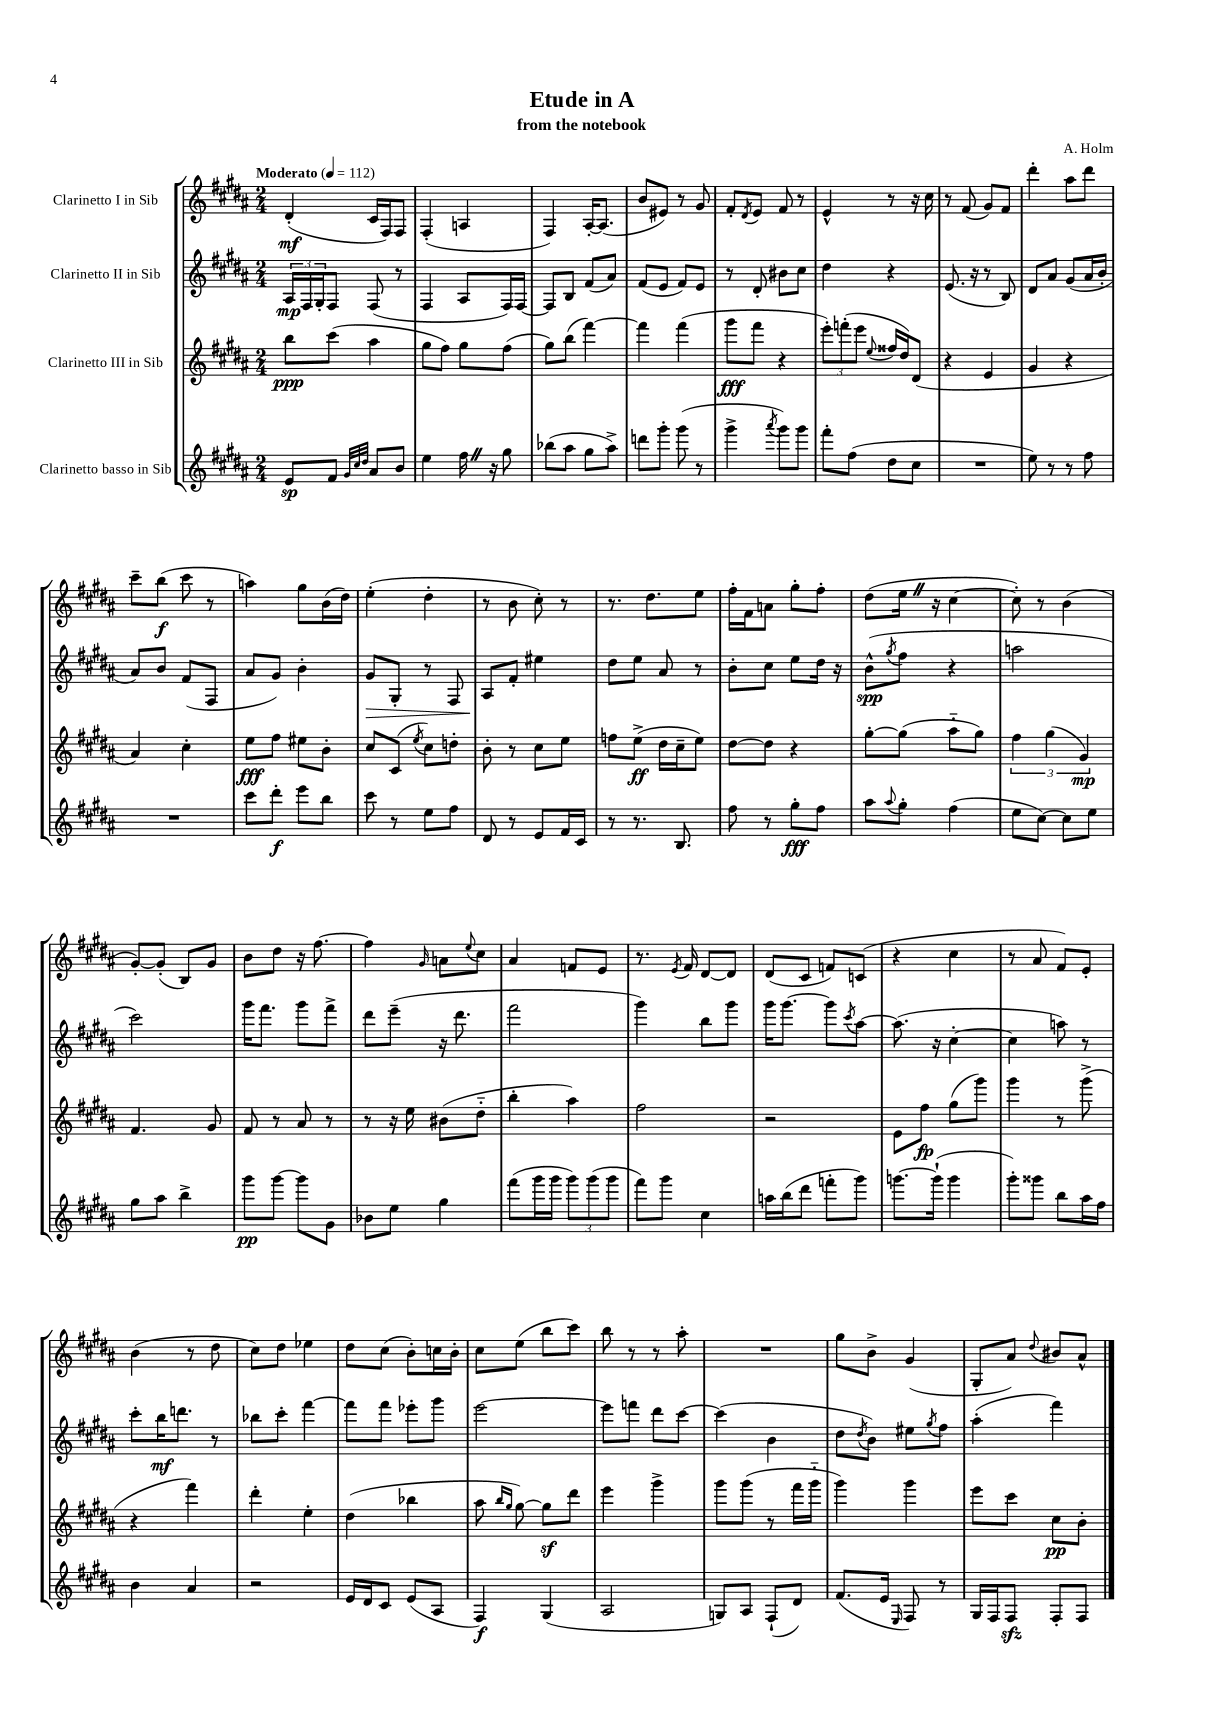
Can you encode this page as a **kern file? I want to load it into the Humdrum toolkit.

**kern	**kern	**kern	**kern
*staff4	*staff3	*staff2	*staff1
*clefG2	*clefG2	*clefG2	*clefG2
*k[f#c#g#d#a#]	*k[f#c#g#d#a#]	*k[f#c#g#d#a#]	*k[f#c#g#d#a#]
*M2/4	*M2/4	*M2/4	*M2/4
*MM112	*MM112	*MM112	*MM112
8e	8bb	24A#	(4d#'
.	.	24F#	.
.	.	24G#'	.
8f#	(8ccc#	8F#	.
32qqg#	.	.	.
32qqcc#	.	.	.
32qqdd#	.	.	.
8a#	4aa#	(8F#	16c#
.	.	.	16F#)
8b	.	8r	8F#
=	=	=	=
4ee	8gg#	4F#	(4F#'
.	8ff#)	.	.
16ff#	8gg#	8A#	4A
16r	.	.	.
8gg#	(8ff#	16F#)	.
.	.	[16F#	.
=	=	=	=
(8bb-	8gg#)	8F#]	4F#)
8aa#	(8bb	8B	.
8gg#	[4fff#)	(8f#	[16A#'
.	.	.	(8.A#]
8aa#^)	.	8a#)	.
=	=	=	=
8ddd	4fff#]	(8f#	8b
8ggg#'	.	8e	8e#)
(8ggg#	(4fff#	8f#)	8r
8r	.	8e	8g#
=	=	=	=
4ggg#^	8ggg#	8r	8f#'
.	.	.	8qd#
.	8fff#	8d#'	8e
8qaaa#	.	.	.
8ggg#)	4r	8b#	8f#
8ggg#	.	8cc#	8r
=	=	=	=
8fff#'	12eee')	4dd#	4e^^
.	(12fff'	.	.
(8ff#	.	.	.
.	12eee	.	.
.	8qqee	.	.
8dd#	16ff##	4r	8r
.	16dd#)	.	.
8cc#	(8d#	.	16r
.	.	.	16cc#
=	=	=	=
2r	4r	(8.e	8r
.	.	.	(8f#
.	.	16r	.
.	4e	8r	8g#)
.	.	8B)	8f#
=	=	=	=
8ee)	4g#	8d#	4ddd#'
8r	.	8a#	.
8r	4r	(8g#	8aa#
8ff#	.	16a#	8ddd#
.	.	16b'	.
=	=	=	=
2r	4a#)	8a#)	8ccc#~
.	.	8b	(8bb
.	4cc#'	(8f#	8ccc#
.	.	8F#	8r
=	=	=	=
8ccc#	8ee	8a#	4aa)
8ddd#'	8ff#	8g#)	.
8eee	8ee#	4b'	8gg#
8bb	8b'	.	(16b
.	.	.	16dd#)
=	=	=	=
8ccc#	8cc#	8g#	(4ee'
8r	(8c#	8G#'	.
.	8qee	.	.
8ee	8cc#)	8r	4dd#'
8ff#	8dd'	8F#	.
=	=	=	=
8d#	8b'	8A#	8r
8r	8r	8f#'	8b
8e	8cc#	4ee#	8cc#')
16f#	8ee	.	8r
16c#	.	.	.
=	=	=	=
8r	8ff	8dd#	8.r
8.r	(8ee^	8ee	.
.	.	.	8.dd#
.	16dd#	8a#	.
8.B	16cc#~	.	.
.	8ee)	8r	8ee
=	=	=	=
8ff#	[8dd#	8b'	16ff#'
.	.	.	16f#
8r	8dd#]	8cc#	8a
8gg#'	4r	8ee	8gg#'
8ff#	.	16dd#	8ff#'
.	.	16r	.
=	=	=	=
8aa#	[8gg#'	(8b^^	(8dd#
8qqaa#	.	8qgg#	.
8gg#'	(8gg#]	8ff#	16ee
.	.	.	16r
(4ff#	8aa#'~	4r	[4cc#
.	8gg#)	.	.
=	=	=	=
8ee	6ff#	2aa	8cc#'])
[8cc#)	.	.	8r
.	(6gg#	.	.
8cc#]	.	.	(4b
.	6g#)	.	.
8ee	.	.	.
=	=	=	=
8gg#	4.f#	2ccc#)	[8g#')
8aa#	.	.	(8g#']
4bb^	.	.	8B)
.	8g#	.	8g#
=	=	=	=
8ggg#	8f#	16ggg#	8b
.	.	8.fff#	.
[8ggg#	8r	.	8dd#
8ggg#]	8a#	8ggg#	16r
.	.	.	[8.ff#
8g#	8r	8fff#^	.
=	=	=	=
8b-	8r	8ddd#	4ff#]
8ee	16r	(8eee~	.
.	16ee	.	.
.	.	.	16qqg#
4gg#	(8b#	16r	8a
.	.	8.ddd#	.
.	.	.	8qqee
.	8dd#'~	.	8cc#
=	=	=	=
(8fff#	4bb'	2fff#	4a#
16ggg#	.	.	.
16ggg#	.	.	.
12ggg#)	4aa#)	.	8f
(12ggg#	.	.	.
.	.	.	8e
12ggg#	.	.	.
=	=	=	=
8fff#)	2ff#	4ggg#)	8.r
8ggg#	.	.	.
.	.	.	8qe
.	.	.	16f#
4cc#	.	8bb	[8d#
.	.	8ggg#	8d#]
=	=	=	=
16aa	2r	16ggg#	(8d#
(16bb	.	[8.ggg#	.
8ddd#	.	.	8c#
8fff'	.	8ggg#]	8f)
.	.	8qccc#	.
8ggg#)	.	[8aa#	(8c
=	=	=	=
[8.ggg	8e	(8.aa#]	4r
.	8ff#	.	.
(16ggg`]	.	16r	.
4ggg	(8gg#	[4cc#'	4cc#
.	8ggg#)	.	.
=	=	=	=
8ggg#')	4ggg#	4cc#]	8r
8ggg##	.	.	8a#
8bb	8r	8aa)	8f#)
16aa#	(8ggg#^	8r	8e'
16ff#	.	.	.
=	=	=	=
4b	4r	8ccc#'	(4b
.	.	16bb	.
.	.	8.ddd	.
4a#	4fff#)	.	8r
.	.	8r	8dd#
=	=	=	=
2r	4ddd#'	8bb-	8cc#)
.	.	8ccc#'	8dd#
.	4ee'	[4fff#	4ee-
=	=	=	=
16e	(4dd#	8fff#]	8dd#
16d#	.	.	.
8c#	.	8fff#	(8cc#
(8e	4bb-	8eee-'	8b')
8A#	.	8ggg#	16cc
.	.	.	16b'
=	=	=	=
4F#)	8aa#	[2eee	8cc#
.	16qqbb	.	.
.	16qqgg#	.	.
.	[8gg#)	.	(8ee
(4G#	8gg#]	.	8bb
.	8ddd#	.	8ccc#)
=	=	=	=
2A#	4eee	8eee]	8bb
.	.	8fff	8r
.	4ggg#^	8ddd#	8r
.	.	[8ccc#	8aa#'
=	=	=	=
8G)	8ggg#	(4ccc#]	2r
8A#	(8ggg#	.	.
(8F#`	8r	4b	.
8d#)	16fff#	.	.
.	16ggg#'~	.	.
=	=	=	=
(8.f#	4ggg#)	8dd#	8gg#
.	.	8qdd#	.
.	.	8b)	8b^
16e	.	.	.
16qqE	.	.	.
8F#)	4ggg#	8ee#	(4g#
.	.	8qgg#	.
8r	.	8ff#	.
=	=	=	=
16G#	8eee	(4aa#'	8G#'
16F#	.	.	.
8F#	8ccc#	.	8a#)
.	.	.	8qqdd#
8F#'	8cc#	4fff#)	8b#
8F#	8b'	.	8a#^^
==	==	==	==
*-	*-	*-	*-
